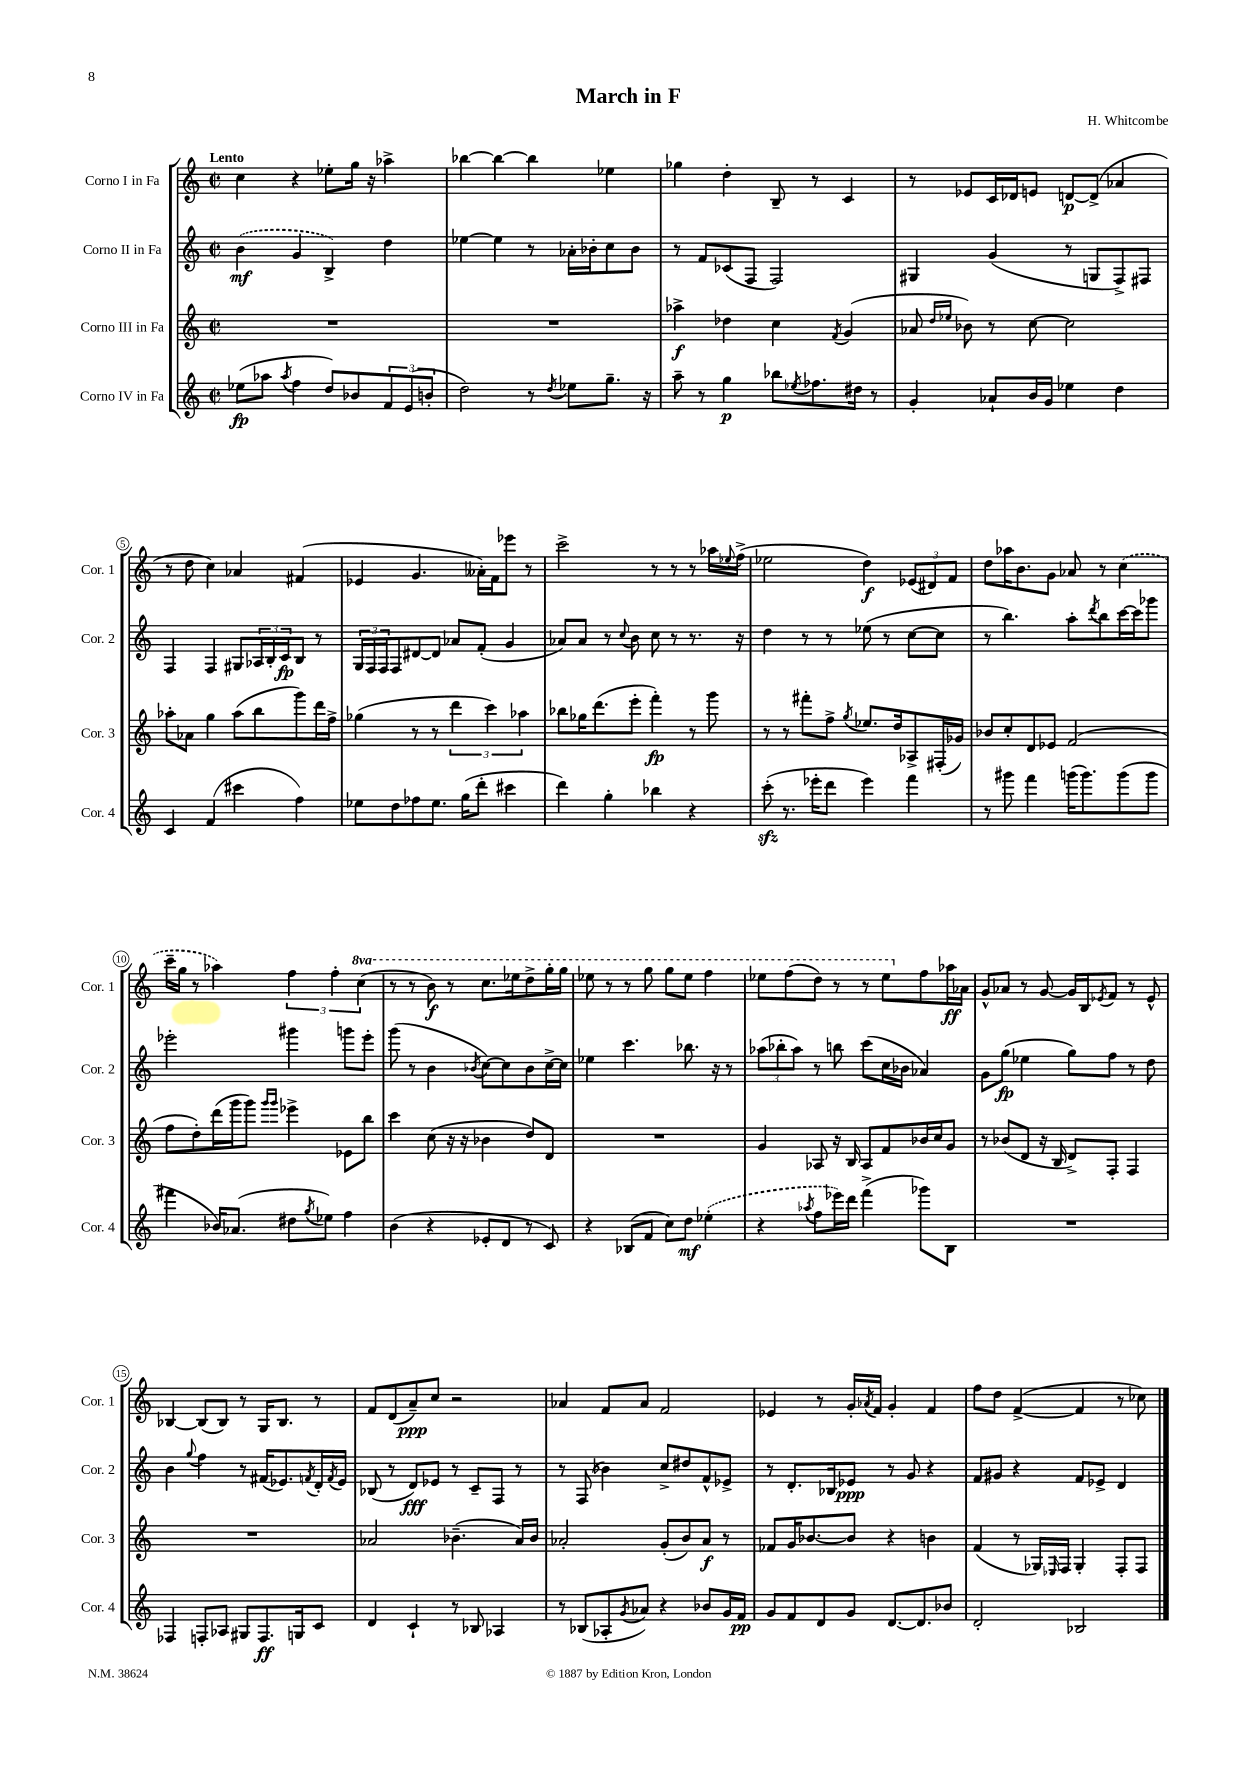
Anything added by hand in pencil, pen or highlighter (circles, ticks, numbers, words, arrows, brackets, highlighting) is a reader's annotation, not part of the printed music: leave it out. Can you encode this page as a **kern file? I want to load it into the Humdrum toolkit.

**kern	**kern	**kern	**kern
*staff4	*staff3	*staff2	*staff1
*clefG2	*clefG2	*clefG2	*clefG2
*k[]	*k[]	*k[]	*k[]
*M2/2	*M2/2	*M2/2	*M2/2
*met(c|)	*met(c|)	*met(c|)	*met(c|)
(8ee-	1r	(4b	4cc
8aa-	.	.	.
8qaa-	.	.	.
4ff	.	4g	4r
8dd)	.	4B^)	8ee-'
8b-	.	.	16gg
.	.	.	16r
12f	.	4dd	4aa-^
(12e	.	.	.
12b'	.	.	.
=	=	=	=
2dd)	1r	[4ee-	[4bb-
.	.	4ee-]	4bb-_
8r	.	8r	4bb-]
8qdd	.	.	.
8ee-	.	16a-'	.
.	.	16b-'	.
8.gg~	.	8cc	4ee-
.	.	8b-	.
16r	.	.	.
=	=	=	=
8aa~	4aa-^	8r	4gg-
8r	.	8f	.
4gg	4dd-	(8c-	4dd'
.	.	8F	.
8bb-	4cc	2F)	8B~
8qee-	.	.	.
8.ff-	.	.	8r
.	8qf	.	.
.	(4g	.	4c
16dd#	.	.	.
8r	.	.	.
=	=	=	=
4g'	8a-	4G#	8r
.	16qqdd	.	.
.	16qqee-	.	.
.	8b-)	.	8e-
8a-`	8r	(4g	16c
.	.	.	16d-
16b	[8cc	.	8e
16g	.	.	.
4ee-	2cc]	8r	[8d
.	.	8G	(8d^]
4dd	.	8F^)	4a-
.	.	8F#	.
=	=	=	=
4c	8aa-'	4F	8r
.	8a-	.	8dd
(4f	4gg	4F	4cc)
4ccc#	(8aa-	8G#	4a-
.	8bb	24A-	.
.	.	24B'	.
.	.	24c	.
4ff)	8ggg)	8B	(4f#
.	16ddd	8r	.
.	16ff^	.	.
=	=	=	=
8ee-	(4gg-	24G	4e-
.	.	24F	.
.	.	24F	.
8dd	.	8F	.
8ff-	8r	[8d#	4.g
8.ee-	8r	8d#]	.
.	6ddd	8a-	.
(16gg	.	.	.
8ddd'	.	(8f'	16a--')
.	6ccc)	.	.
.	.	.	16f
4ccc#	.	4g	8eee-
.	6aa-	.	.
.	.	.	8r
=	=	=	=
4ddd)	8bb-	8a-)	2ccc^
.	16gg-	8a-	.
.	(8.ddd	.	.
4gg'	.	8r	.
.	.	8qqcc	.
.	8eee'	8b	.
4bb-	4fff')	8cc	8r
.	.	8r	8r
4r	8r	8.r	8r
.	8ggg	.	16aa-
.	.	.	8qqee-
.	.	16r	(16ff^
=	=	=	=
(8ccc'	8r	4dd	2ee-
8.r	8r	.	.
.	8fff#'	8r	.
16eee-'	.	.	.
8ddd	8ff^	8r	.
.	8qgg	.	.
4eee-)	8.ee-	(8ee-	4dd)
.	.	8r	.
.	16dd	.	.
4fff	8A-^	[8cc	(12e-
.	.	.	12d#)
.	(16F#'	8cc]	.
.	.	.	12f
.	16g-)	.	.
=	=	=	=
8r	8b-	8r	8dd
8ggg#	8cc'	4.bb)	16aa-
.	.	.	8.b
4fff	8d	.	.
.	8e-	.	8g
(16ggg	(2f	8aa'	8a-
8.ggg)	.	.	.
.	.	8qddd	.
.	.	8bb	8r
(8ggg	.	[16ccc	(4cc
.	.	16ccc]	.
8ggg	.	8ggg-	.
=	=	=	=
4fff#	8ff	2eee-'	16ccc~
.	.	.	16gg
.	8dd')	.	8r
16b-)	(16ddd	.	4aa-)
(8.a-	16ggg	.	.
.	8ggg)	.	.
.	16qqggg	.	.
.	16qqggg	.	.
8dd#	4eee-^	4ggg#	6ff
8qgg	.	.	.
8ee-)	.	.	.
.	.	.	6ff'
4ff	8e-	8ggg	.
.	.	.	(6ccc
.	8bb	8eee-'	.
=	=	=	=
(4b	4ccc	(8ggg	8r
.	.	8r	8r
4r	(8cc	4b	8bb)
.	16r	.	8r
.	16r	.	.
.	.	8qb-	.
8e-'	4b-	[8cc)	8.ccc
8d	.	8cc]	.
.	.	.	16eee-
8r	8dd)	8b-	8ddd^
8c)	8d	[16cc^	16ggg'
.	.	16cc]	16ggg
=	=	=	=
4r	1r	4ee-	8eee-
.	.	.	8r
(8B-	.	4.ccc	8r
8f	.	.	8ggg
8cc)	.	.	8ggg
8dd	.	8.bb-	8eee-
(4ee-'	.	.	4fff
.	.	16r	.
.	.	8r	.
=	=	=	=
4r	4g	(12aa-	8eee-
.	.	12bb-'	.
.	.	.	(8fff
.	.	12aa-)	.
8qaa-	.	.	.
8ff	8A-	8r	8ddd)
16eee-)	16r	8bb	8r
16ddd	16B	.	.
(4fff^	8A-	(8ccc	8r
.	8f	16cc	8eee-
.	.	16b-	.
8ggg-)	16b-	4a-)	8ff
.	16cc	.	.
8B	8g	.	16aa-
.	.	.	16a-
=	=	=	=
1r	8r	8g	8g^^
.	(8b-	(8gg	8a-
.	8d	4ee-	8r
.	16r	.	[8g
.	16B	.	.
.	8d^)	8gg)	16g]
.	.	.	16B
.	.	.	8qe-
.	8F'	8ff	8f
.	4F	8r	8r
.	.	8dd	8e-^^
=	=	=	=
4F-	1r	4b	[4B-
.	.	8qqgg	.
8F'	.	4ff	(8B-]
8A-	.	.	8B-)
8G#	.	8r	8r
8.F	.	(16f#	16G
.	.	8.e-)	8.B-
16G	.	.	.
.	.	8qf	.
8c	.	16d'	8r
.	.	8qf	.
.	.	16e-	.
=	=	=	=
4d	2a-	(8B-	8f
.	.	8r	(8d
4c`	.	8d)	8a~)
.	.	8e-	8cc
8r	(4.b-~	8r	2r
8B-	.	8c~	.
4A-	.	8F	.
.	16a-)	8r	.
.	16b-	.	.
=	=	=	=
8r	2a-'	8r	4a-
(8B-	.	(8F	.
8A-'	.	4b-)	8f
8qg	.	.	.
8a-)	.	.	8a-
4r	(8g'	8cc^	2f
.	8b)	8dd#	.
8b-	8a-	8f^^	.
16g	8r	8e-^	.
16f	.	.	.
=	=	=	=
8g	8f-	8r	4e-
8f	16g	8.d'	.
.	[8.b-	.	.
8d	.	.	8r
.	.	16B-	.
8g	8b-]	8e-	16g'
.	.	.	8qa-
.	.	.	16f
[8.d	4r	8r	4g'
.	.	8g	.
8.d]	.	.	.
.	4b	4r	4f
8b-	.	.	.
=	=	=	=
2d'	(4f	8f	8ff
.	.	8g#	8dd
.	8r	4r	([4f^
.	16G-)	.	.
.	16qqE-	.	.
.	16F	.	.
2B-	4G-'	8f	4f]
.	.	8e-^	.
.	8F'	4d	8r
.	8F	.	8cc-)
==	==	==	==
*-	*-	*-	*-
